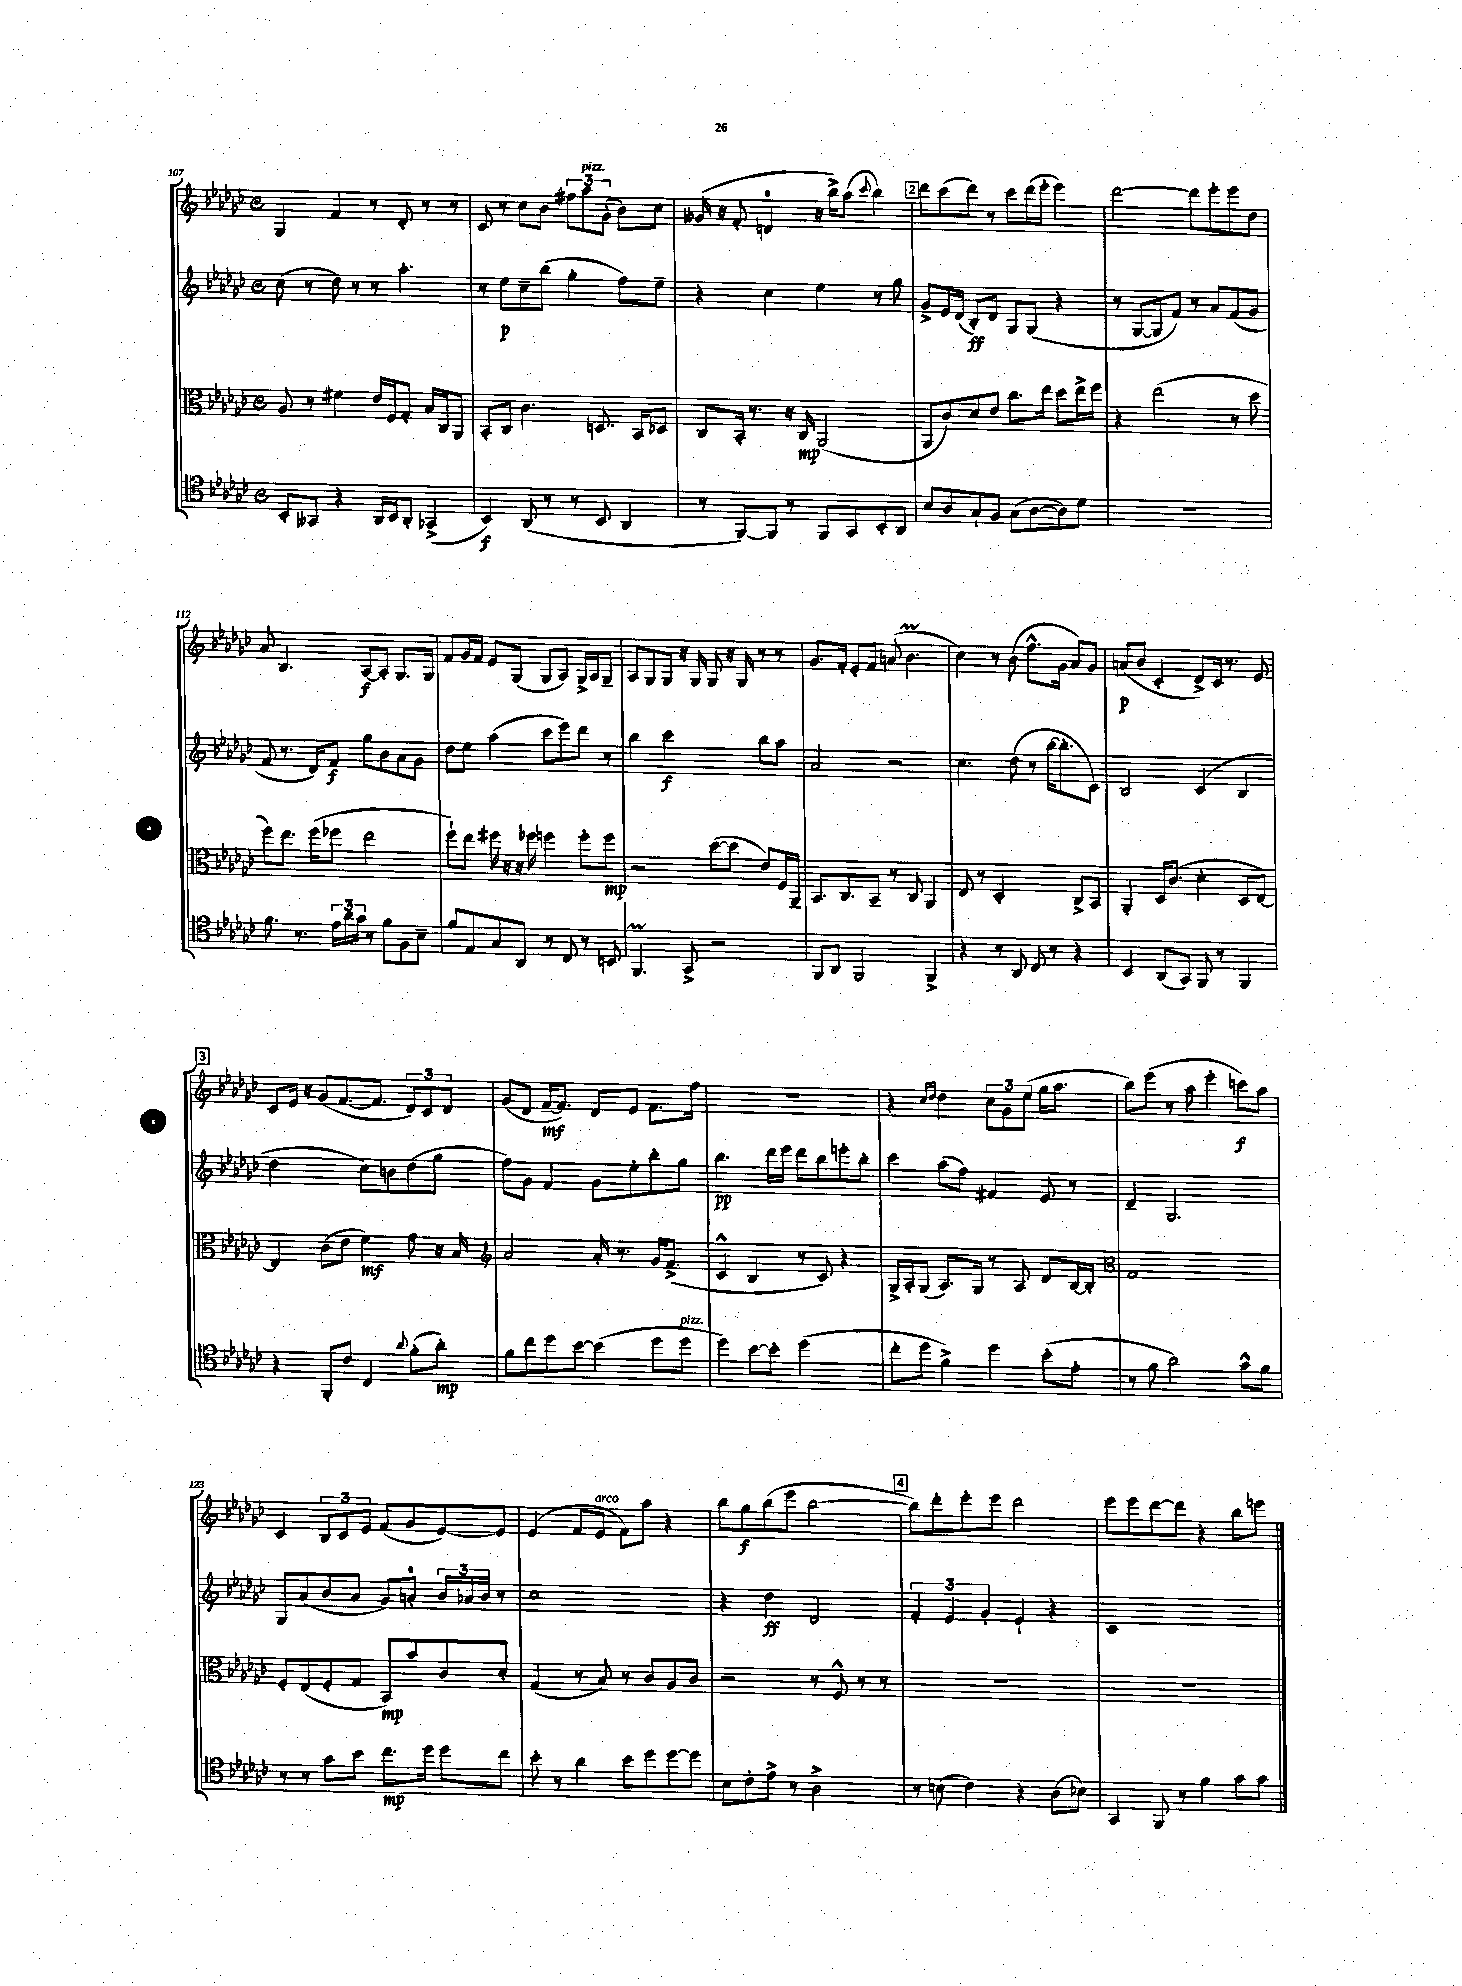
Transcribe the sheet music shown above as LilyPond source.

<<
\new StaffGroup <<
\new Staff = "s0" {
    \clef treble \key ges \major \defaultTimeSignature \time 4/4
    ges4 f'4 r8 des'8-. r8 r8 |
    ces'8 r8 ces''8 bes'8 \tuplet 3/2 { fis''8 aes''8^\markup { \italic "pizz." } ges'8-.( } bes'8) ces''8 |
    geses'16( r16 f'8-. d'4-0 r16 bes''16->) aes''8( \appoggiatura { ces'''8 } bes''4) |
    \mark \markup { \box "2" } des'''8 ces'''8( des'''8) r8 ces'''8 des'''16( ees'''16-. ees'''4) |
    des'''2~ des'''8 ees'''8-. ees'''8 des''8 |
    aes'8 bes4. aes8~\f aes8-. ges8. ges16 |
    f'8 ges'16 f'16 ees'8 ges8( ges8 aes8) ges16-> aes16 ges8-- |
    aes8 ges8 ges8 r16 ges16 ges8 r16 ges16 r8 r8 |
    ges'8. f'16-. ees'8-. f'8 a'8( bes'4.\prall |
    ces''4) r8 bes'8( f''8.-^ ges'16 aes'8) ges'8 |
    a'8\p( bes'8 ces'4-. des'8->) ces'16 r8. ees'8 |
    \mark \markup { \box "3" } ces'8 ees'16 r16 ges'8( f'8.~ f'8. \tuplet 3/2 { des'8) ces'8 des'8 } |
    ges'8( des'8 f'16~--\mf f'8.) des'8 ees'8 f'8. f''16 |
    R1 |
    r4 \grace { ces''16 des''16 } des''4 \tuplet 3/2 { ces''8 ges'8 ees''8( } ges''16 aes''8. |
    bes''8) ees'''8( r8 aes''8 ees'''4-. c'''8\f) aes''8 |
    ces'4 \tuplet 3/2 { bes8 ces'8 ees'8 } f'8( ges'8 ees'8~) ees'8 |
    ees'4( f'8 ees'8^\markup { \italic "arco" } f'8) aes''8 r4 |
    bes''8 ges''8\f bes''8( ees'''8 bes''2~ |
    \mark \markup { \box "4" } bes''8) des'''8-. ees'''8-. ees'''8 des'''2 |
    ees'''8 ees'''8 des'''8~ des'''8 r4 bes''8 e'''8 \bar "|." |
}
\new Staff = "s1" {
    \clef treble \key ges \major \defaultTimeSignature \time 4/4
    ces''8( r8 des''8) r8 r8 aes''4.-. |
    r8 ees''8\p ces''8-- bes''8( ges''4-. f''8) ees''8-- |
    r4 ces''4 ees''4 r8 ges''8 |
    \mark \markup { \box "2" } ges'8-> ees'16 des'16( bes8-.\ff) des'8 ges8 ges8( r4 |
    r8 ges8~ ges8 f'8) r8 aes'8 f'8( ges'8 |
    f'8 r8. des'16) f'8\f ges''8 bes'8 aes'8 ges'8 |
    des''8 ees''8 aes''4( ces'''8 ees'''8) des'''8 r8 |
    bes''4 ces'''2\f bes''8 aes''8 |
    aes'2 r2 |
    ces''4. des''8( r8 bes''16~ bes''8.-. ces'8) |
    bes2 ces'4( bes4 |
    \mark \markup { \box "3" } des''2 ces''8) b'8 des''8( ges''8 |
    f''8) ges'8 f'4 ges'8 ees''8-. bes''8-. ges''8 |
    bes''4.\pp des'''16 ees'''16 des'''8 bes''8 e'''8-. bes''8-. |
    ces'''4 aes''8( f''8) fis'4 ees'8 r8 |
    des'4-- ges2. |
    ges8 aes'8( bes'8 aes'8 ges'8) a'8-0-. \tuplet 3/2 { bes'16 aes'16 bes'16 } r8 |
    ces''1 |
    r4 des''4\ff des'2 |
    \mark \markup { \box "4" } \tuplet 3/2 { f'4-. ees'4 ges'4-. } ees'4-! r4 |
    ces'1 \bar "|." |
}
\new Staff = "s2" {
    \clef alto \key ges \major \defaultTimeSignature \time 4/4
    aes8 r8 fis'4 ees'16 f16 ges8-. bes16 ces16 aes,8 |
    bes,8-. ces8 ces'4. d8. bes,16 des8 |
    ces8 bes,16-. r8. r16 ces16\mp aes,2( |
    \mark \markup { \box "2" } aes,8 ces'8) des'8 ees'8 ces''8. ees''16 des''8 ees''16-> f''16 |
    r4 ees''2( r8 des''8 |
    f''8) ees''8. f''16( fes''8 ees''2 |
    f''8-!) ees''8 fis''16 r16 r16 fes''16 f''4 f''8-. f''8\mp |
    r2 des''8~( des''8 ees'8) f16 aes,16-- |
    bes,8. ces8. bes,8-- r8 ces8 aes,4 |
    ees8 r8 des2-. ces8-> bes,8 |
    aes,4-. des16 ces'8.( des'4-. des8 ees8~) |
    \mark \markup { \box "3" } ees4 ces'8( ees'8 f'4\mf) ges'8 r16 bes16 |
    \clef treble aes'2 aes'16-. r8. ges'16 f'8.->( |
    ces'4-^ bes4 r8 ces'8) r4 |
    ges16-> aes16-. ges8( aes8.) ges16 r8 aes8 des'8 bes16~ bes16-. |
    \clef alto ges1 |
    f8-. ees8( f8-. ges8 bes,8\mp) bes'8 ces'8 des'8-. |
    ges4( r8 bes8) r8 ces'8 aes8 ces'8 |
    r2 r8 f8-^ r8 r8 |
    \mark \markup { \box "4" } R1 |
    r1 \bar "|." |
}
\new Staff = "s3" {
    \clef tenor \key ges \major \defaultTimeSignature \time 4/4
    bes,8-. geses,8 r4 aes,16 bes,16 aes,8-. ges,4->( |
    bes,4\f) aes,8( r8 r8 bes,8 aes,4 |
    r8 f,8~) f,8 r8 f,8 ges,8 bes,8-. aes,8 |
    \mark \markup { \box "2" } bes8 aes8 ges8-! f8 ges8( aes8~ aes8) des'8 |
    r1 |
    f'8. r8. \tuplet 3/2 { ees'16 aes'16 ges'16 } r8 f'8 f8 bes8-- |
    f'8 ees8 ges8 aes,8 r8 ces8 r8 b,8 |
    f,4.\prall ges,8-> r2 |
    f,8 aes,8 f,2 f,4-> |
    r4 r8 aes,8 ces8 r8 r4 |
    bes,4 aes,8( ges,8) f,8 r8 f,4 |
    \mark \markup { \box "3" } r4 f,8-. ces'8 ces4 \appoggiatura { aes'8 } f'8-.( aes'8-.\mp) |
    f'8 ces''8 des''8 bes'8~ bes'4( des''8 des''8^\markup { \italic "pizz." } |
    des''4) bes'8~ bes'8-. des''2( |
    ces''8-. des''8 f'4->) des''4 bes'8-.( ees'8-. |
    r8 f'8 aes'2) ges'8-^ f'8 |
    r8 r8 ges'8 bes'8 ces''8.\mp des''16 des''8 ces''8 |
    bes'8-. r8 aes'4 bes'8 des''8 des''8~ des''8 |
    bes8 ces'8-. ees'8-> r8 aes2-> |
    \mark \markup { \box "4" } r8 b8( ces'4) r4 aes8( bes8) |
    ges,4 f,8 r8 f'4 ges'8 ges'8 \bar "|." |
}
>>
>>
\layout { \context { \Score currentBarNumber = #107 } }
